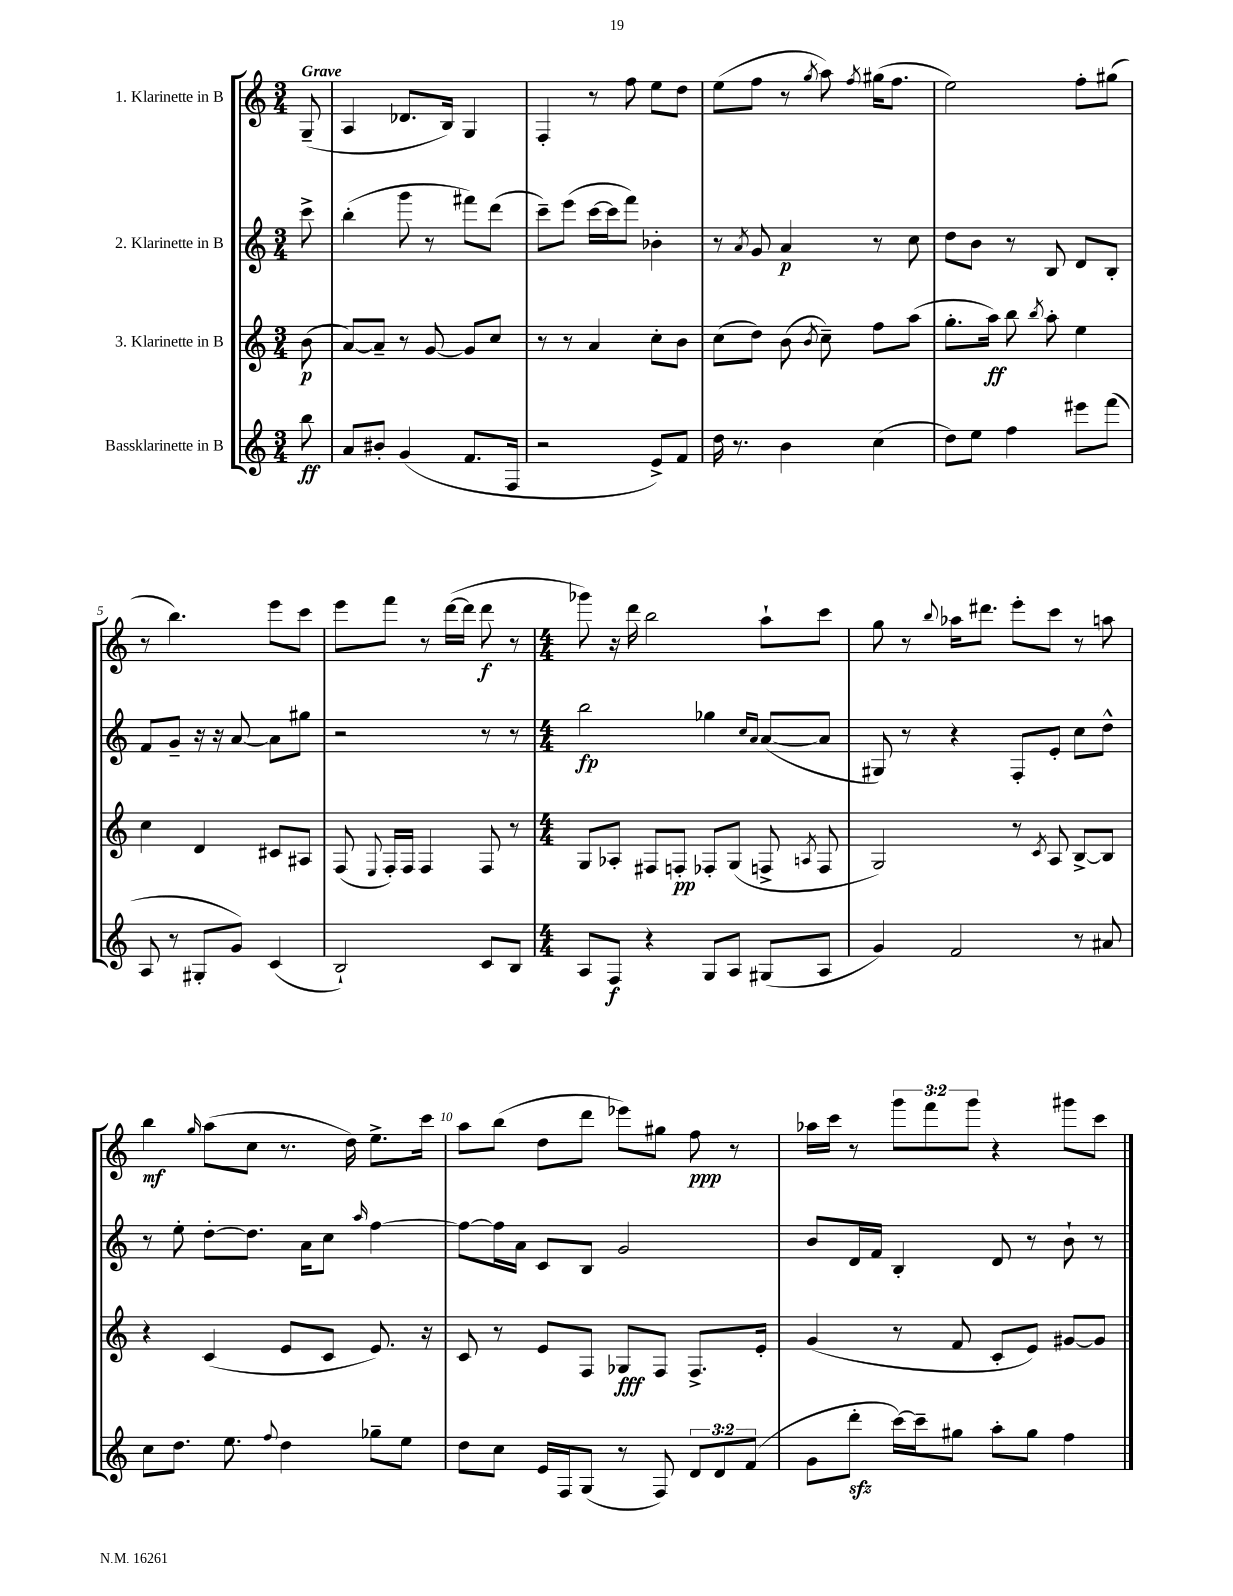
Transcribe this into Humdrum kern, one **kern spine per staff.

**kern	**dynam	**kern	**dynam	**kern	**dynam	**kern	**dynam
*part4	*part4	*part3	*part3	*part2	*part2	*part1	*part1
*staff4	*staff4	*staff3	*staff3	*staff2	*staff2	*staff1	*staff1
*I"Bassklarinette in B	*	*I"3. Klarinette in B	*	*I"2. Klarinette in B	*	*I"1. Klarinette in B	*
*clefG2	*	*clefG2	*	*clefG2	*	*clefG2	*
*k[]	*	*k[]	*	*k[]	*	*k[]	*
*M3/4	*	*M3/4	*	*M3/4	*	*M3/4	*
=	=	=	=	=	=	=	=
!	!	!	!	!	!	!LO:TX:a:B:t=Grave	!
8bb\	ff	(8b\	p	8ccc^\	.	(8G~/	.
=1	=1	=1	=1	=1	=1	=1	=1
8a/L	.	[8a/L)	.	(4bb'\	.	4A/	.
8b#X'/J	.	8a~/J]	.	.	.	.	.
(4g/	.	8r	.	8ggg\	.	8.d-X/L	.
.	.	[8g/	.	8r	.	.	.
.	.	.	.	.	.	16B/Jk)	.
8.f/L	.	8g/L]	.	8fff#X\L)	.	4G/	.
.	.	8cc/J	.	(8ddd\J	.	.	.
16F/Jk	.	.	.	.	.	.	.
=2	=2	=2	=2	=2	=2	=2	=2
2r	.	8r	.	8ccc~\L)	.	4F'/	.
.	.	8r	.	(8eee\J	.	.	.
.	.	4a/	.	[16ccc\LL	.	8r	.
.	.	.	.	16ccc\J]	.	.	.
.	.	.	.	8fff\J)	.	8ff\	.
8e^/L)	.	8cc'\L	.	4b-X'\	.	8ee\L	.
8f/J	.	8b\J	.	.	.	8dd\J	.
=3	=3	=3	=3	=3	=3	=3	=3
16dd\	.	(8cc\L	.	8r	.	(8ee\L	.
8.r	.	.	.	.	.	.	.
.	.	.	.	8qa/	.	.	.
.	.	8dd\J)	.	8g/	.	8ff\J	.
4b\	.	(8b\	.	4a/	p	8r	.
.	.	8qb/	.	.	.	8qgg/	.
.	.	8cc~\)	.	.	.	8aa\)	.
.	.	.	.	.	.	8qff/	.
(4cc\	.	8ff\L	.	8r	.	(16gg#X\KL	.
.	.	.	.	.	.	8.ff\J	.
.	.	(8aa\J	.	8cc\	.	.	.
=4	=4	=4	=4	=4	=4	=4	=4
8dd\L)	.	8.gg'\L	.	8dd\L	.	2ee\)	.
8ee\J	.	.	.	8b\J	.	.	.
.	.	16aa\Jk)	ff	.	.	.	.
4ff\	.	8bb\	.	8r	.	.	.
.	.	8qbb/	.	.	.	.	.
.	.	8aa'\	.	8B/	.	.	.
8eee#X\L	.	4ee\	.	8d/L	.	8ff'\L	.
(8fff\J	.	.	.	8B'/J	.	(8gg#X\J	.
!!LO:LB:g=z
=5	=5	=5	=5	=5	=5	=5	=5
8A/	.	4cc\	.	8f/L	.	8r	.
8r	.	.	.	8g~/J	.	4.bb\)	.
8G#X'/L	.	4d/	.	16r	.	.	.
.	.	.	.	16r	.	.	.
8g/J)	.	.	.	[8a/	.	.	.
(4c/	.	8c#X/L	.	8a\L]	.	8eee\L	.
.	.	8A#X/J	.	8gg#X\J	.	8ccc\J	.
=6	=6	=6	=6	=6	=6	=6	=6
2B`/)	.	(8F/	.	2r	.	8eee\L	.
.	.	8qqE/	.	.	.	.	.
.	.	16F'/LL)	.	.	.	8fff\J	.
.	.	16F/JJ	.	.	.	.	.
.	.	4F/	.	.	.	8r	.
.	.	.	.	.	.	([16ddd\LL	.
.	.	.	.	.	.	16ddd\JJ]	.
8c/L	.	8F/	.	8r	.	8ddd\	f
8B/J	.	8r	.	8r	.	8r	.
=7	=7	=7	=7	=7	=7	=7	=7
*M4/4	*	*M4/4	*	*M4/4	*	*M4/4	*
8A/L	.	8G/L	.	2bb\	fp	8ggg-X\)	.
8F/J	f	8A-X'/J	.	.	.	16r	.
.	.	.	.	.	.	16ddd\	.
4r	.	8F#X/L	.	.	.	2bb\	.
.	.	8Fn'/J	pp	.	.	.	.
8G/L	.	8F-X'/L	.	4gg-X\	.	.	.
8A/J	.	(8G/J	.	.	.	.	.
.	.	.	.	16qqcc/LL	.	.	.
.	.	.	.	16qqa/JJ	.	.	.
(8G#X/L	.	8Fn^/	.	([8a/L	.	8aa`\L	.
.	.	8qAn/	.	.	.	.	.
8A/J	.	8F/	.	8a/J]	.	8ccc\J	.
=8	=8	=8	=8	=8	=8	=8	=8
4g/)	.	2G/)	.	8G#X/)	.	8gg\	.
.	.	.	.	8r	.	8r	.
.	.	.	.	.	.	8qqbb/	.
2f/	.	.	.	4r	.	16aa-X\KL	.
.	.	.	.	.	.	8.ddd#X\J	.
.	.	8r	.	8F'/L	.	8eee'\L	.
.	.	8qc/	.	.	.	.	.
.	.	8A/	.	8e'/J	.	8ccc\J	.
8r	.	[8B^/L	.	8cc\L	.	8r	.
8a#X/	.	8B/J]	.	8dd^^\J	.	8aan\	.
!!LO:LB:g=z
=9	=9	=9	=9	=9	=9	=9	=9
8cc\L	.	4r	.	8r	.	4bb\	mf
8.dd\J	.	.	.	8ee'\	.	.	.
.	.	.	.	.	.	16qqgg/	.
.	.	(4c/	.	[8dd'\L	.	(8aa\L	.
8.ee\	.	.	.	.	.	.	.
.	.	.	.	8.dd\J]	.	8cc\J	.
8qqff/	.	.	.	.	.	.	.
4dd\	.	8e/L	.	.	.	8.r	.
.	.	.	.	16a\KL	.	.	.
.	.	8c/J	.	8cc\J	.	.	.
.	.	.	.	.	.	16dd\)	.
.	.	.	.	16qqaa/	.	.	.
8gg-X~\L	.	8.e/)	.	[4ff\	.	8.ee^\L	.
8ee\J	.	.	.	.	.	.	.
.	.	16r	.	.	.	16ccc\Jk	.
=10	=10	=10	=10	=10	=10	=10	=10
8dd\L	.	8c/	.	8ff\L_	.	8aa\L	.
8cc\J	.	8r	.	16ff\L]	.	(8bb\J	.
.	.	.	.	16a\JJ	.	.	.
16e/LL	.	8e/L	.	8c/L	.	8dd\L	.
16F/J	.	.	.	.	.	.	.
(8G/J	.	8F/J	.	8B/J	.	8ddd\J	.
8r	.	8G-X/L	fff	2g/	.	8eee-X\L)	.
8F/)	.	8F/J	.	.	.	8gg#X\J	.
12d/L	.	8.F^/L	.	.	.	8ff\	ppp
12d/	.	.	.	.	.	.	.
.	.	.	.	.	.	8r	.
(12f/J	.	.	.	.	.	.	.
.	.	16e'/Jk	.	.	.	.	.
=11	=11	=11	=11	=11	=11	=11	=11
8g\L	.	(4g/	.	8b/L	.	16aa-X\LL	.
.	.	.	.	.	.	16ccc\JJ	.
8dddzz'\J	.	.	.	16d/L	.	8r	.
.	.	.	.	16f/JJ	.	.	.
[16ccc\LL)	.	8r	.	4B'/	.	12ggg\L	.
16ccc~\J]	.	.	.	.	.	.	.
.	.	.	.	.	.	12fff\	.
8gg#X\J	.	8f/	.	.	.	.	.
.	.	.	.	.	.	12ggg\J	.
8aa'\L	.	8c'/L	.	8d/	.	4r	.
8gg#\J	.	8e/J)	.	8r	.	.	.
4ff\	.	[8g#X/L	.	8b`\	.	8ggg#X\L	.
.	.	8g#/J]	.	8r	.	8ccc\J	.
==	==	==	==	==	==	==	==
*-	*-	*-	*-	*-	*-	*-	*-
